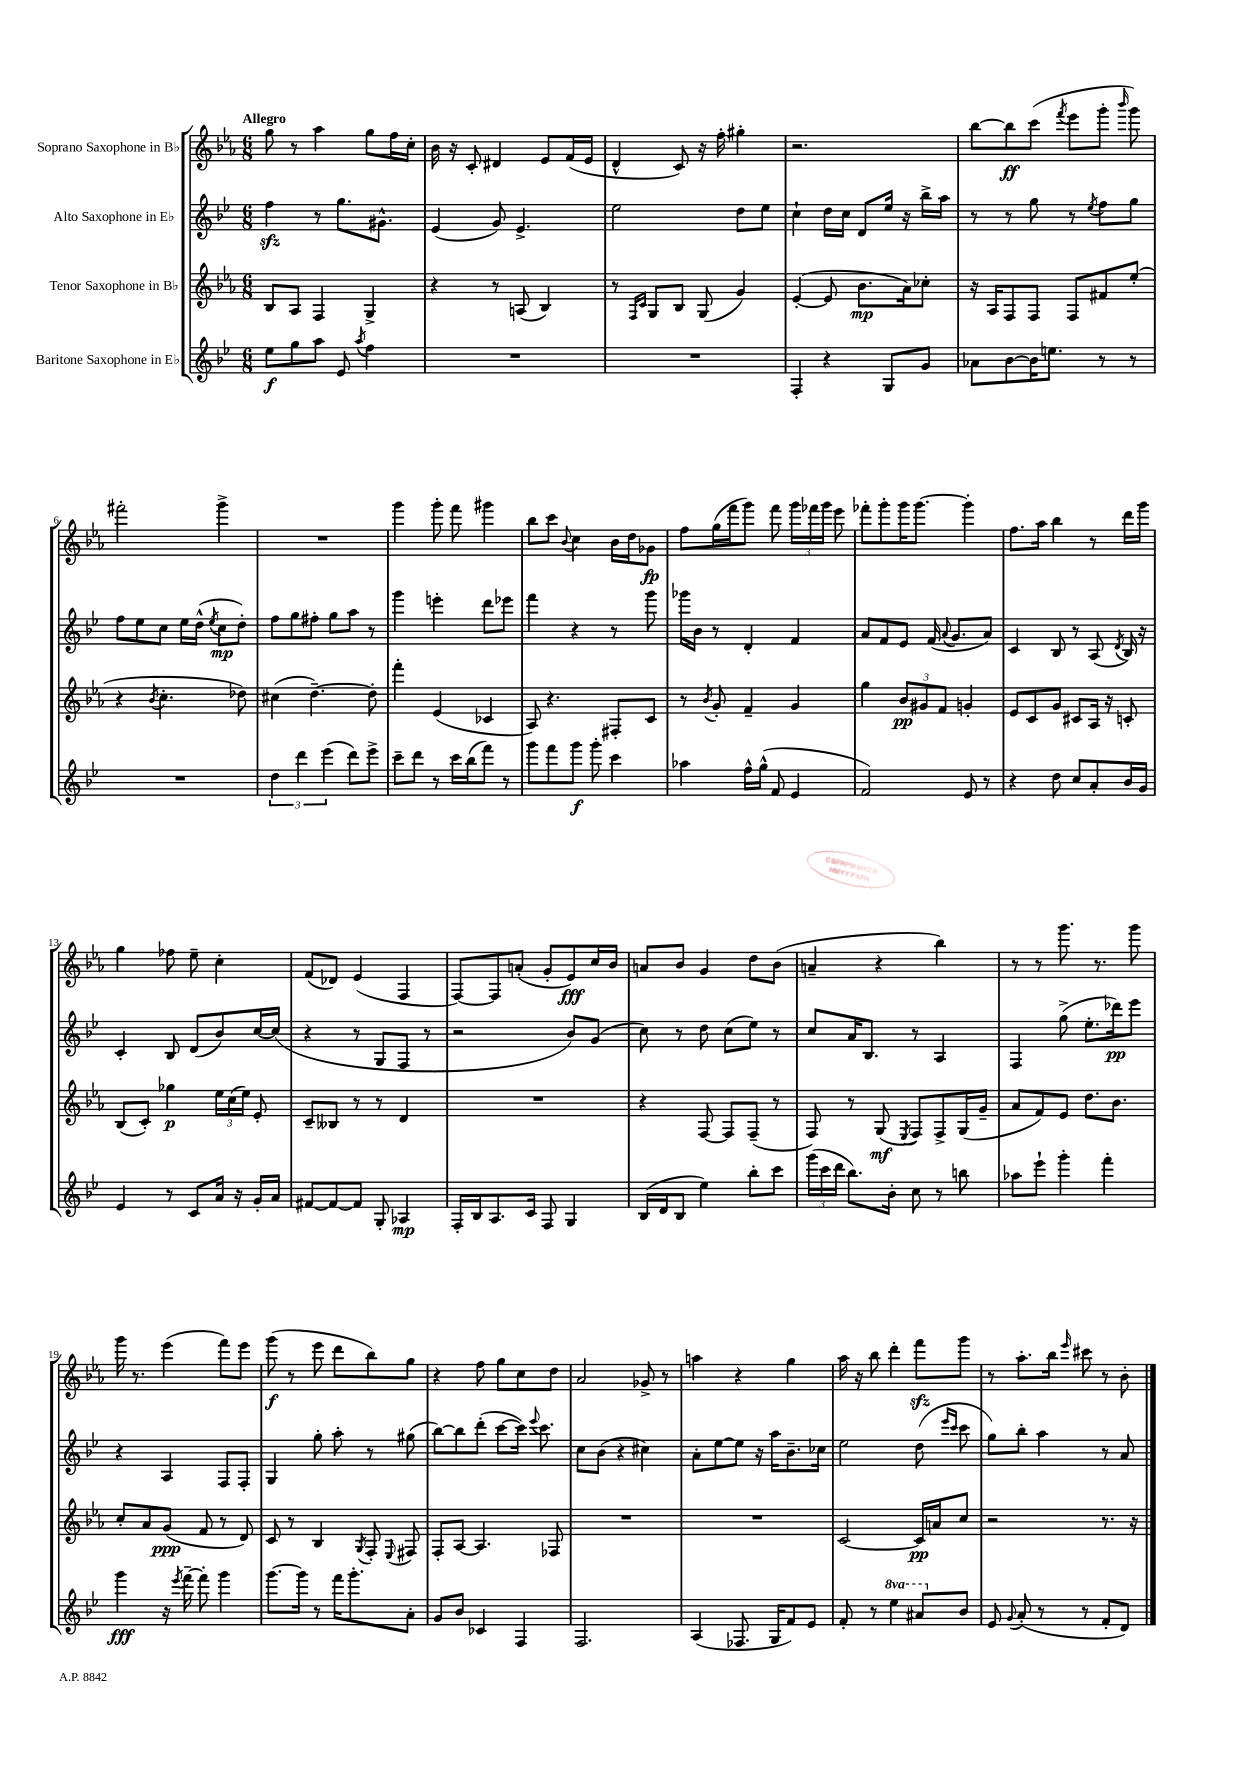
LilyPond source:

<<
\new StaffGroup <<
\new Staff = "s0" \with { instrumentName = "Soprano Saxophone in Bb" } {
    \clef treble \key ees \major \numericTimeSignature \time 6/8 \tempo "Allegro"
    \autoBeamOff g''8 r8 aes''4 g''8[ f''16 c''16]-. |
    bes'16 r16 c'8-. dis'4 ees'8[ f'16( ees'16] |
    d'4-^ c'8) r16 f''16-. gis''4-. |
    r2. |
    bes''8[~ bes''8\ff c'''8]( \acciaccatura { f'''8 } ees'''8[ g'''8]-. \grace { bes'''16 } g'''8) |
    fis'''2-. g'''4-> |
    R2. |
    g'''4 g'''8-. f'''8 gis'''4 |
    bes''8[ c'''8] \appoggiatura { bes'8 } c''4 bes'16[ d''16 ges'8]\fp |
    f''8[ g''16( f'''16 g'''8]) f'''8 \tuplet 3/2 { g'''16[ fes'''16 g'''16] } ees'''8 |
    fes'''8[-. g'''8-. g'''16 g'''8.]~ g'''4-. |
    f''8.[ aes''16] bes''4 r8 d'''16[ g'''16] |
    g''4 fes''8 ees''8-- c''4-. |
    f'8[( des'8]) ees'4( f4 |
    f8[~) f8 a'8]-.( g'8[-. ees'8\fff) c''16 bes'16] |
    a'8[ bes'8] g'4 d''8[ bes'8]( |
    a'4-- r4 bes''4) |
    r8 r8 g'''8. r8. g'''8 |
    g'''16 r8. ees'''4( f'''8[) ees'''8] |
    g'''8\f( r8 ees'''8 d'''8[ bes''8) g''8] |
    r4 f''8 g''8[ c''8 d''8] |
    aes'2 ges'8-> r8 |
    a''4 r4 g''4 |
    aes''16 r16 bes''8 d'''4-. f'''8[\sfz g'''8] |
    r8 aes''8.[-. bes''16] \grace { ees'''16 } cis'''8 r8 bes'8-. \bar "|." |
}
\new Staff = "s1" \with { instrumentName = "Alto Saxophone in Eb" } {
    \clef treble \key bes \major \numericTimeSignature \time 6/8
    \autoBeamOff f''4\sfz r8 g''8.[ gis'8.]-^ |
    ees'4( g'8) ees'4.-> |
    ees''2 d''8[ ees''8] |
    c''4-! d''16[ c''16] d'8[ ees''16] r16 bes''16[-> a''16] |
    r8 r8 g''8 r8 \acciaccatura { ees''8 } f''8[ g''8] |
    f''8[ ees''8 c''8] ees''16[ d''16]-^( \acciaccatura { ees''8 } c''8[\mp d''8]-.) |
    f''8[ g''8 fis''8]-. g''8[ a''8] r8 |
    g'''4 e'''4-. d'''8[ ees'''8] |
    f'''4 r4 r8 g'''8 |
    ges'''16[ bes'16] r8 d'4-. f'4 |
    a'8[ f'8 ees'8] f'16( \appoggiatura { a'8 } g'8.[ a'8]) |
    c'4 bes8 r8 a8( \acciaccatura { d'8 } bes16) r16 |
    c'4-. bes8 d'8[( bes'8) c''16~ c''16]( |
    r4 r8 g8[ f8] r8 |
    r2 bes'8[) g'8]( |
    c''8) r8 d''8 c''8[( ees''8]) r8 |
    c''8[ a'16 bes8.] r8 a4 |
    f4 g''8->( ees''8.[-. des'''16\pp) ees'''8] |
    r4 a4 f8[ f8]-. |
    g4 g''8-. a''8-. r8 gis''8( |
    bes''8[~) bes''8 d'''8]-.( c'''8[~ c'''16]) \appoggiatura { ees'''8 } c'''8. |
    c''8[ bes'8]( r4 cis''4) |
    a'8[-. ees''8~ ees''8] r16 a''16[ bes'8.-- ces''16] |
    ees''2 d''8( \grace { ees'''16[ c'''16] } c'''8 |
    g''8[) bes''8]-. a''4 r8 a'8 \bar "|." |
}
\new Staff = "s2" \with { instrumentName = "Tenor Saxophone in Bb" } {
    \clef treble \key ees \major \numericTimeSignature \time 6/8
    \autoBeamOff bes8[ aes8] f4 g4-> |
    r4 r8 a8( bes4) |
    r8 \grace { f16[ c'16] } g8[ bes8] g8( g'4) |
    ees'4~-.( ees'8 bes'8.[\mp aes'16) ces''8]-. |
    r16 aes16[ f8 f8] f8[ fis'8 ees''8]-.( |
    r4 \acciaccatura { bes'8 } c''4.-. des''8) |
    cis''4( d''4.~--) d''8-. |
    f'''4-. ees'4( ces'4 |
    aes8) r4. fis8[-. c'8] |
    r8 \acciaccatura { bes'8 } g'8-. f'4-- g'4 |
    g''4 \tuplet 3/2 { bes'8[\pp gis'8 f'8] } g'4-. |
    ees'8[ c'8 g'8] cis'8[ aes16] r16 c'8-. |
    bes8[( c'8]-.) ges''4\p \tuplet 3/2 { ees''16[ c''16( ees''16]) } ees'8-. |
    c'8[-- beses8] r8 r8 d'4 |
    R2. |
    r4 f8~ f8[ f8]--( r8 |
    f8) r8 g8\mf( \acciaccatura { ees8 } f8[) f8-> g16( g'16]-- |
    aes'8[ f'8) ees'8] d''8.[ bes'8.] |
    c''8[-. aes'8 g'8]\ppp( f'8 r8 d'8) |
    c'8 r8 bes4 \acciaccatura { g8 } f8-. \appoggiatura { ees8 } fis8 |
    f8[-. aes8]~ aes4. fes8 |
    R2. |
    R2. |
    c'2~ c'16[\pp a'16 c''8] |
    r2 r8. r16 \bar "|." |
}
\new Staff = "s3" \with { instrumentName = "Baritone Saxophone in Eb" } {
    \clef treble \key bes \major \numericTimeSignature \time 6/8 \set Staff.ottavationMarkups = #ottavation-simple-ordinals
    \autoBeamOff ees''8[\f g''8 a''8] ees'8 \acciaccatura { a''8 } f''4 |
    R2. |
    R2. |
    f4-. r4 g8[ g'8] |
    aes'8[ bes'8~ bes'16 e''8.] r8 r8 |
    R2. |
    \tuplet 3/2 { d''4 d'''4 ees'''4( } d'''8[) ees'''8]-> |
    c'''8[-- d'''8] r8 c'''16[ bes''16( f'''8]) r8 |
    g'''8[ f'''8 g'''8]\f g'''8-. c'''4 |
    aes''4 f''16[-^ g''16]-^( f'8 ees'4 |
    f'2) ees'8 r8 |
    r4 d''8 c''8[ a'8-. bes'16 g'16] |
    ees'4 r8 c'8[ a'16] r16 g'16[-. a'16] |
    fis'8[~ fis'8~ fis'8] g8-. aes4\mp |
    f16[-. bes16 a8. c'16] f8 g4 |
    bes16[( d'16 bes8] ees''4) bes''8[-. c'''8] |
    \tuplet 3/2 { g'''16[( c'''16 d'''16] } bes''8.[) bes'16]-. c''8 r8 b''8 |
    aes''8[ ees'''8]-! g'''4-. f'''4-. |
    g'''4\fff r16 \acciaccatura { ees'''8 } f'''16~-- f'''8-. g'''4 |
    g'''8.[~ g'''16] r8 f'''16[ g'''8.-. a'8]-. |
    g'8[ bes'8] ces'4 f4 |
    f2. |
    a4( fes8. g16[ f'8) ees'8] |
    f'8-. r8 \ottava #1 ees'''4 ais''8[ \ottava #0 bes'8] |
    ees'8 \appoggiatura { g'8 } a'8-.( r8 r8 f'8[-. d'8]) \bar "|." |
}
>>
>>
